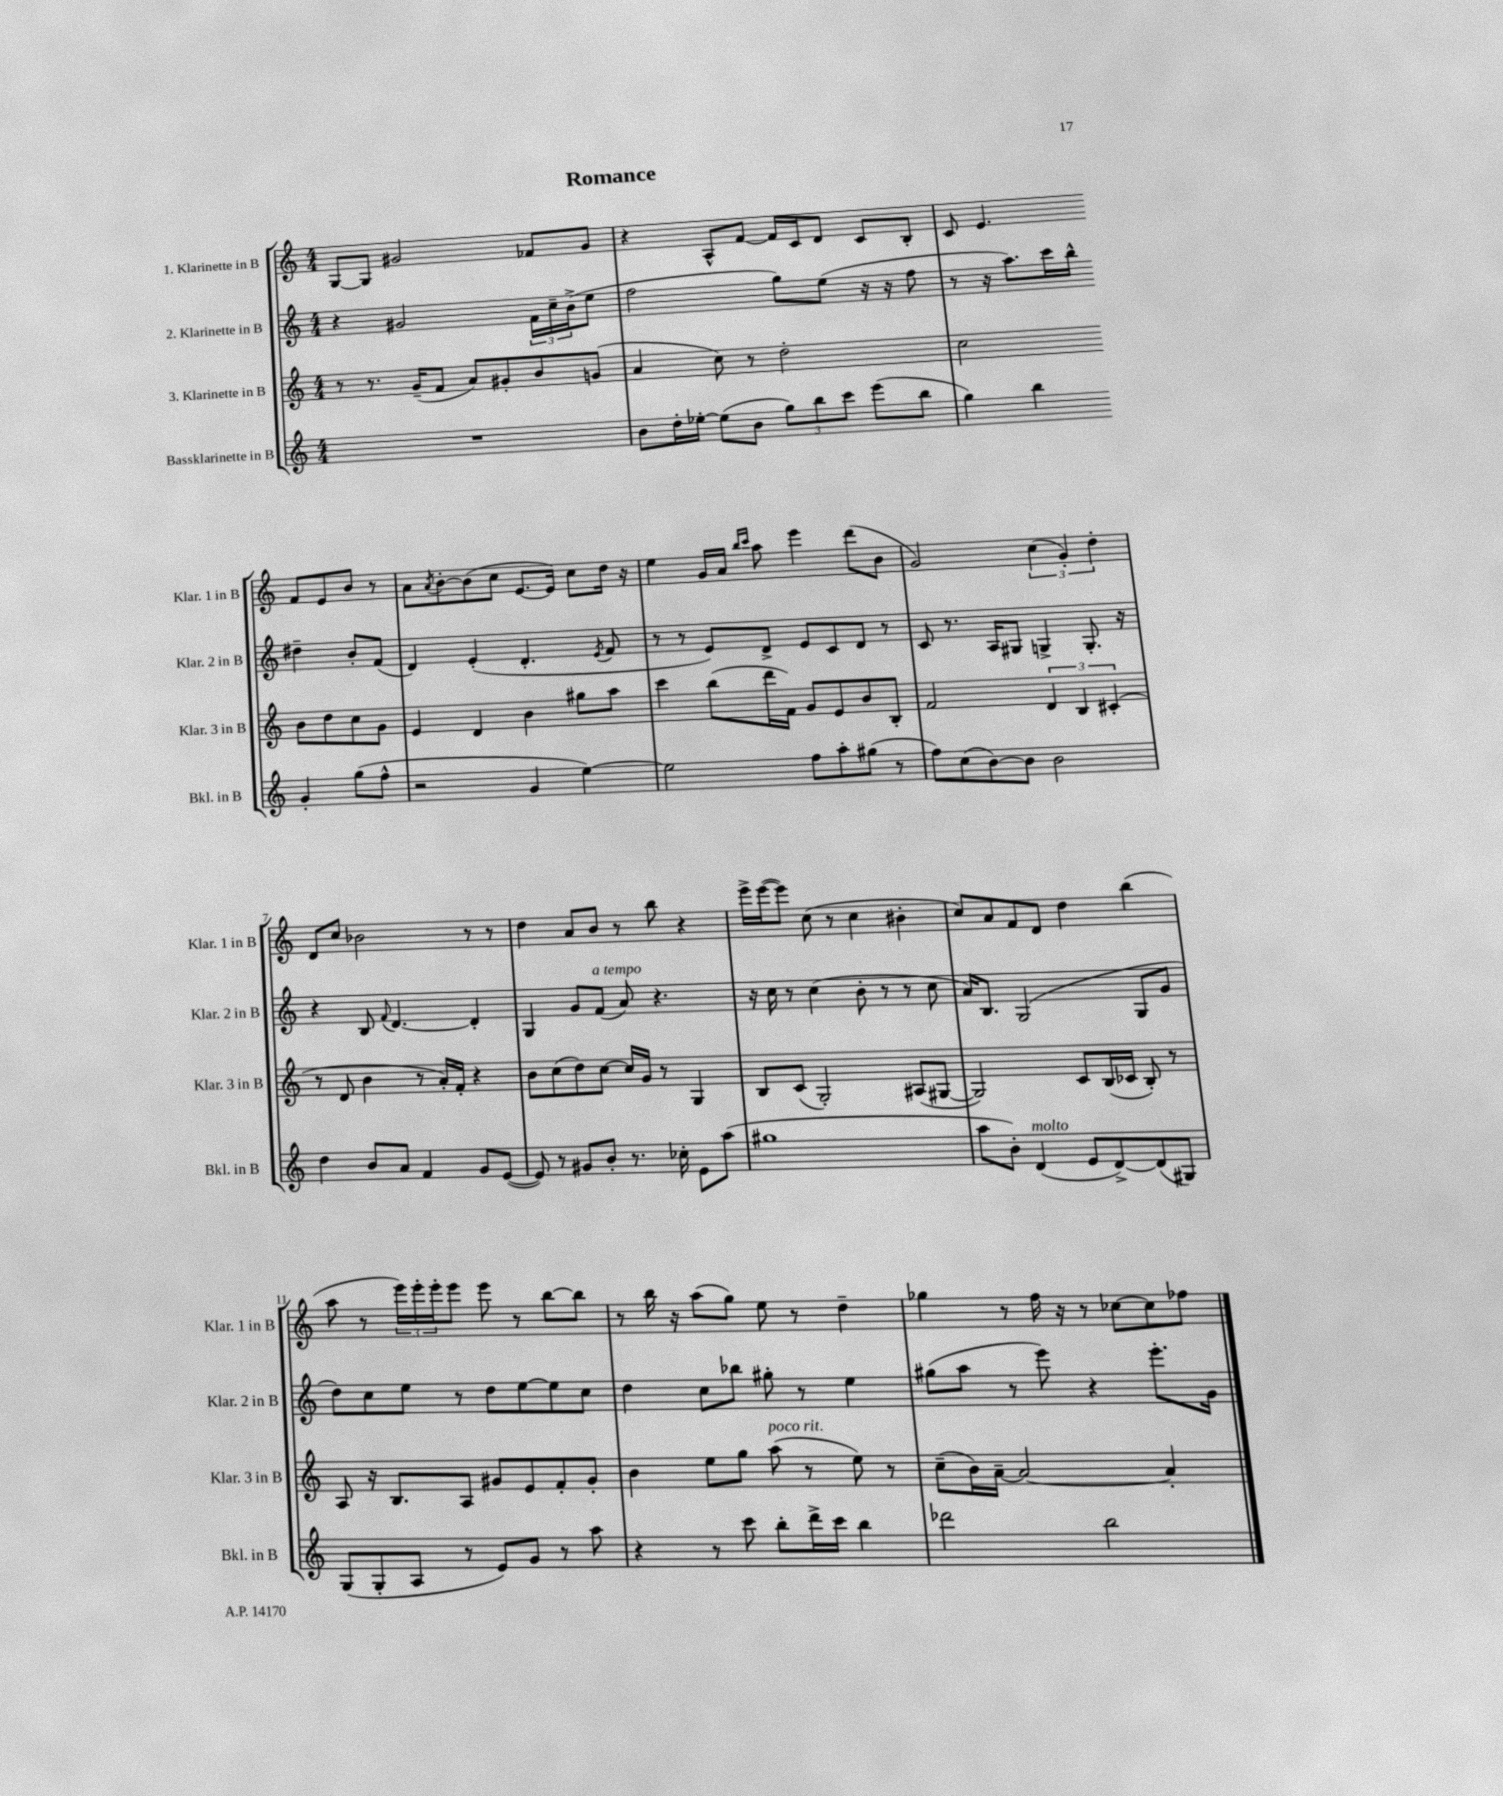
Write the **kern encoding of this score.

**kern	**kern	**kern	**kern
*staff4	*staff3	*staff2	*staff1
*clefG2	*clefG2	*clefG2	*clefG2
*k[]	*k[]	*k[]	*k[]
*M4/4	*M4/4	*M4/4	*M4/4
1r	8r	4r	[8G/L
.	8.r	.	8G/]J
.	.	2g#/	2g#/
.	(16g~/LK	.	.
.	8f/J	.	.
.	8a/L)	.	.
.	8g#'/	.	.
.	8b/	24f\LL	8f-/L
.	.	24cc~\	.
.	.	(24b^\J	.
.	(8g/J	8ee\J	8g#/J
=	=	=	=
8b\L	4a/	2ff\	4r
16dd'\L	.	.	.
[16ee-'\JJ	.	.	.
(8ee-\]L	8cc\)	.	8A^^/L
8b\J	8r	.	[8f/J
12gg\L)	2dd'\	8gg\L)	16f/]LL
.	.	.	16c/J
12bb\	.	.	.
.	.	(8ee\J	8d/J
12ccc\J	.	.	.
(8eee\L	.	16r	8c/L
.	.	16r	.
8bb\J	.	8ff\	8B'/J
=	=	=	=
4gg\)	2cc\	8r	8c/
.	.	16r	4.e/
.	.	8.aa\L)	.
4bb\	.	.	.
.	.	16ccc\L	.
.	.	16bb^^\JJ	.
4g'/	8b\L	4dd#~\	8f/L
.	8dd\	.	8e/
(8gg\L	8cc\	8b'/L	8b/J
8ff^^\J	8g\J	(8f/J	8r
=	=	=	=
2r	4e/	4d/)	8a\L
.	.	.	8qa/
.	.	.	[8b'\
.	4d/	(4e'/	(8b\]
.	.	.	8cc\J
4g/	4b\	4.d'/	[8.e/L
.	.	.	16e/]Jk)
[4ee\)	8gg#\L	.	8cc\L
.	.	8qe/	.
.	8aa\J	8f/	16dd\Jk
.	.	.	16r
=	=	=	=
2ee\]	4ccc\	8r	4ee\
.	.	8r	.
.	(8bb\L	8e/L)	16g/LL
.	.	.	16a/JJ
.	.	.	16qqbb/LL
.	.	.	16qqccc/JJ
.	16ddd\L	8d^/J	8aa\
.	16f\JJ)	.	.
8ff\L	8g/L	8e/L	4eee\
8aa'\	8e/	8c/	.
(8gg#\J	8b/	8d/J	(8ddd\L
8r	8B'/J	8r	8b\J
=	=	=	=
8ff\L)	2f/	8c/	2g/)
(8cc\	.	8.r	.
[8b\)	.	.	.
.	.	16A/LK	.
8b\]J	.	8G#/J	.
2b\	6d/	4G^/	(6cc\
.	6B/	.	6g'/)
.	.	8.G'/	.
.	(6c#'/	.	6dd'\
.	.	16r	.
=	=	=	=
4dd\	8r	4r	8d/L
.	8d/	.	8cc/J
8b/L	4b\	8B/	2b-\
.	.	8qqf/	.
8a/J	.	[4.d/	.
4f/	8r	.	.
.	16a'/LL)	.	.
.	16f'/JJ	.	.
8g/L	4r	4d'/]	8r
([8e/J	.	.	8r
=	=	=	=
8e/])	8b\L	4G/	4dd\
8r	(8cc\	.	.
8g#/L	8dd\)	8g/L	8a/L
8b'/J	[8cc\J	(8f/J	8b/J
8.r	16cc/]LL	8a/)	8r
.	16g/JJ	.	.
.	8r	4.r	8bb\
16cc-'\	.	.	.
8e\L	4G/	.	4r
(8aa\J	.	.	.
=	=	=	=
1gg#	8B/L	16r	16eee^\LL
.	.	16cc\	([16eee\J
.	(8c/J	8r	8eee\]J)
.	2G'/)	(4cc\	(8cc\
.	.	.	8r
.	.	8b'\	4cc\
.	.	8r	.
.	(8A#/L	8r	4b#'\
.	[8G#/J	8cc\	.
=	=	=	=
8aa\L	2G#/])	16a/LK)	8cc/L)
.	.	8.B/J	.
8b'\J)	.	.	8a/
(4d/	.	(2G/	8f/
.	.	.	8d/J
8e/L	8c/L	.	4dd\
[8d^/)	(16B/L	.	.
.	16c-/JJ	.	.
(8d/]	8B'/)	8G/L	(4bb\
8G#/J)	8r	8g/J	.
=	=	=	=
(8G/L	8A/	8dd\L)	8aa\
8G'/	16r	8cc\	8r
.	8.B/L	.	.
8A/J	.	8ee\J	24eee\LL)
.	.	.	24eee'\
.	.	.	24eee'\J
8r	8A/J	8r	8eee\J
8e/L)	8g#/L	8dd\L	8eee\
8g/J	8e/	[8ee\	8r
8r	8f'/	8ee\]	[8bb\L
8aa\	8g#'/J	8cc\J	8bb\]J
=	=	=	=
4r	4b\	4dd\	8r
.	.	.	16bb\
.	.	.	16r
8r	8ee\L	8cc\L	(8aa\L
8ccc\	8gg\J	8bb-\J	8gg\J)
8bb'\L	(8aa\	8gg#'\	8ee\
16ddd^\L	8r	8r	8r
16ccc\JJ	.	.	.
4bb\	8ee\)	4ee\	4dd~\
.	8r	.	.
=	=	=	=
2ddd-\	(8cc~\L	(8gg#\L	4gg-\
.	16b\L)	8aa\J	.
.	[16a~\JJ	.	.
.	2a/_	8r	8r
.	.	8eee\)	16ff\
.	.	.	16r
2bb\	.	4r	8r
.	.	.	[8cc-\L
.	4a'/]	8.eee'\L	8cc-\]
.	.	.	8ff-\J
.	.	16g\Jk	.
==	==	==	==
*-	*-	*-	*-
